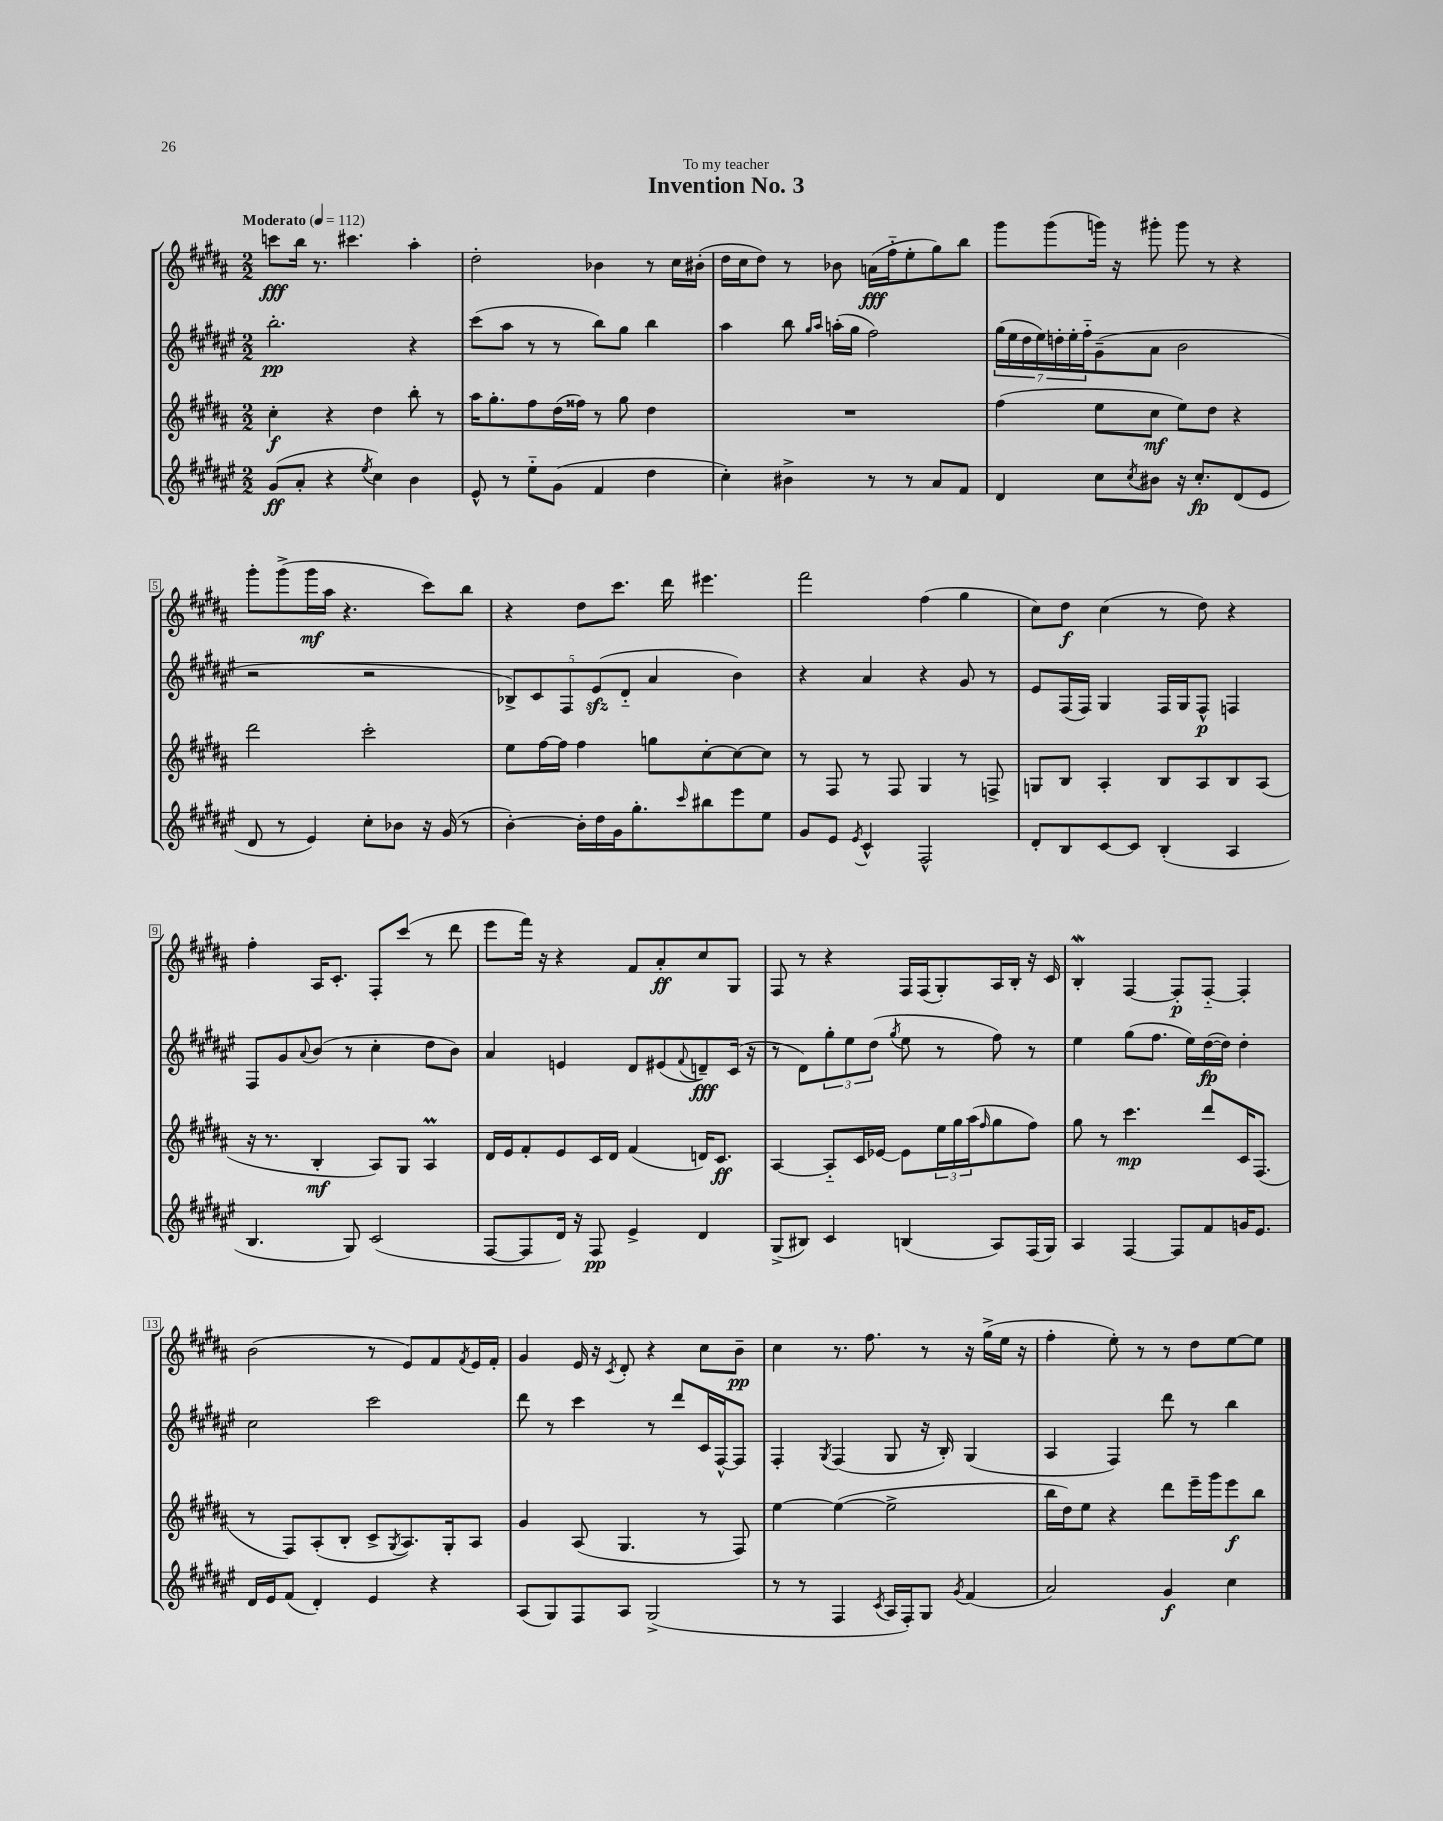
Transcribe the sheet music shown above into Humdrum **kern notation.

**kern	**kern	**kern	**kern
*staff4	*staff3	*staff2	*staff1
*clefG2	*clefG2	*clefG2	*clefG2
*k[f#c#g#d#a#e#]	*k[f#c#g#d#a#]	*k[f#c#g#d#a#e#]	*k[f#c#g#d#a#]
*M2/2	*M2/2	*M2/2	*M2/2
*MM112	*MM112	*MM112	*MM112
(8g#	4cc#'	2.bb'	8ccc
8a#'	.	.	16bb
.	.	.	8.r
4r	4r	.	.
.	.	.	4.ccc#
8qee#	.	.	.
4cc#)	4dd#	.	.
4b	8bb'	4r	4aa#'
.	8r	.	.
=	=	=	=
8e#^^	16aa#	(8ccc#	2dd#'
.	8.gg#'	.	.
8r	.	8aa#	.
8ee#'~	8ff#	8r	.
(8g#	(16dd#	8r	.
.	16ff##)	.	.
4f#	8r	8bb)	4b-
.	8gg#	8gg#	.
4dd#	4dd#	4bb	8r
.	.	.	16cc#
.	.	.	(16b#'
=	=	=	=
4cc#')	1r	4aa#	16dd#
.	.	.	16cc#
.	.	.	8dd#)
4b#^	.	8bb	8r
.	.	16qqgg#	.
.	.	16qqaa#	.
.	.	(16aa'	8b-
.	.	16gg#	.
8r	.	2ff#)	(16a
.	.	.	16ff#'~
8r	.	.	8ee'
8a#	.	.	8gg#)
8f#	.	.	8bb
=	=	=	=
4d#	(4ff#	(28gg#	8ggg#
.	.	28ee#	.
.	.	28dd#	.
.	.	28ee#)	.
.	.	.	(8ggg#
.	.	28dd'	.
.	.	28ee#'	.
.	.	28ff#'~	.
8cc#	8ee	(8g#~	16ggg)
.	.	.	16r
8qcc#	.	.	.
8b#	8cc#	8a#	8ggg#'
16r	8ee)	2b	8ggg#
8.cc#'	.	.	.
.	8dd#	.	8r
(8d#	4r	.	4r
8e#	.	.	.
=	=	=	=
8d#	2ddd#	2r	8ggg#'
8r	.	.	(8ggg#^
4e#)	.	.	16ggg#
.	.	.	16aa#
.	.	.	4.r
8cc#'	2ccc#'	2r	.
8b-	.	.	.
16r	.	.	8ccc#)
(16g#	.	.	.
8r	.	.	8bb
=	=	=	=
[4b')	8ee	10B-^)	4r
.	.	10c#	.
.	[16ff#	.	.
.	16ff#]	.	.
.	.	10F#	.
16b']	4ff#	.	8dd#
.	.	(10e#	.
16dd#	.	.	.
16g#	.	.	8.ccc#
.	.	10d#'~	.
8.gg#'	.	.	.
.	8gg	4a#	.
.	.	.	16ddd#
16qqccc#	.	.	.
8bb#	[8cc#'	.	4.eee#
8eee#	8cc#_	4b)	.
8ee#	8cc#]	.	.
=	=	=	=
8g#	8r	4r	2fff#
8e#	8F#	.	.
8qe#	.	.	.
4c#^^	8r	4a#	.
.	8F#	.	.
2F#^^	4G#	4r	(4ff#
.	8r	8g#	4gg#
.	8F^	8r	.
=	=	=	=
8d#'	8G	8e#	8cc#)
8B	8B	(16F#	8dd#
.	.	16F#)	.
[8c#	4A#'	4G#	(4cc#
8c#]	.	.	.
(4B'	8B	16F#	8r
.	.	16G#	.
.	8A#	8F#^^	8dd#)
4A#	8B	4F	4r
.	(8A#	.	.
=	=	=	=
4.B	16r	8F#	4ff#'
.	8.r	.	.
.	.	8g#	.
.	.	8qqa#	.
.	4B'	(8b	16A#
.	.	.	8.c#'
8G#)	.	8r	.
(2c#	8A#)	4cc#'	8F#'
.	8G#	.	(8ccc#
.	4A#	8dd#	8r
.	.	8b)	8ddd#
=	=	=	=
[8F#	16d#	4a#	8eee
.	16e	.	.
8F#]	8f#'	.	16fff#)
.	.	.	16r
16d#)	8e	4e	4r
16r	.	.	.
8F#	16c#	.	.
.	16d#	.	.
4e#^	(4f#	8d#	8f#
.	.	(8e#	8a#'
.	.	8qqf#	.
4d#	16d)	8d~)	8cc#
.	8.c#	.	.
.	.	(16c#	8G#
.	.	16r	.
=	=	=	=
(8G#^	[4A#	8r	8F#
8B#)	.	8d#)	8r
4c#	8A#'~]	12gg#'	4r
.	.	12ee#	.
.	16c#	.	.
.	.	(12dd#	.
.	[16e-	.	.
.	.	8qgg#	.
(4B	8e-]	8ee#	16F#
.	.	.	(16F#
.	24ee	8r	8G#')
.	24gg#	.	.
.	(24aa#	.	.
.	16qqff#	.	.
8A#)	8gg#	8ff#)	16A#
.	.	.	16B'
(16F#	8ff#)	8r	16r
16G#)	.	.	16c#
=	=	=	=
4A#	8gg#	4ee#	4B'
.	8r	.	.
[4F#	4.ccc#	(8gg#	[4F#
.	.	8.ff#	.
8F#]	.	.	8F#']
.	.	16ee#)	.
8f#	8ddd#	([16dd#	[8F#'~
.	.	16dd#])	.
16g	16c#	4dd#'	4F#']
8.e#	(8.F#	.	.
=	=	=	=
16d#	8r	2cc#	(2b
16e#	.	.	.
(8f#	8F#)	.	.
4d#')	(8A#'	.	.
.	8B'	.	.
4e#	8c#^	2ccc#	8r
.	8qG#	.	.
.	8.A#)	.	8e)
4r	.	.	8f#
.	16G#'	.	.
.	.	.	8qf#
.	8A#	.	16e
.	.	.	16f#'
=	=	=	=
(8A#	4g#	8ddd#	4g#
8G#)	.	8r	.
8F#	(8A#	4ccc#	16e
.	.	.	16r
.	.	.	8qc#
8A#	4.G#	.	8d#'
(2G#^	.	8r	4r
.	.	8ddd#	.
.	8r	16c#	8cc#
.	.	[16F#^^	.
.	8F#)	8F#]	8b~
=	=	=	=
8r	[4ee	4F#'	4cc#
8r	.	.	.
.	.	8qG#	.
4F#	(4ee_	(4F#	8.r
.	.	.	8.ff#
8qc#	.	.	.
16A#	2ee^]	8G#	.
16F#')	.	.	.
8G#	.	16r	8r
.	.	16B')	.
8qg#	.	.	.
(4f#	.	(4G#	16r
.	.	.	(16gg#^
.	.	.	16ee
.	.	.	16r
=	=	=	=
2a#)	16bb	4A#	4ff#'
.	16dd#)	.	.
.	8ee	.	.
.	4r	4F#)	8ee')
.	.	.	8r
4g#	8ddd#	8ddd#	8r
.	16eee~	8r	8dd#
.	16ggg#	.	.
4cc#	8eee	4bb	[8ee
.	8bb	.	8ee]
==	==	==	==
*-	*-	*-	*-
